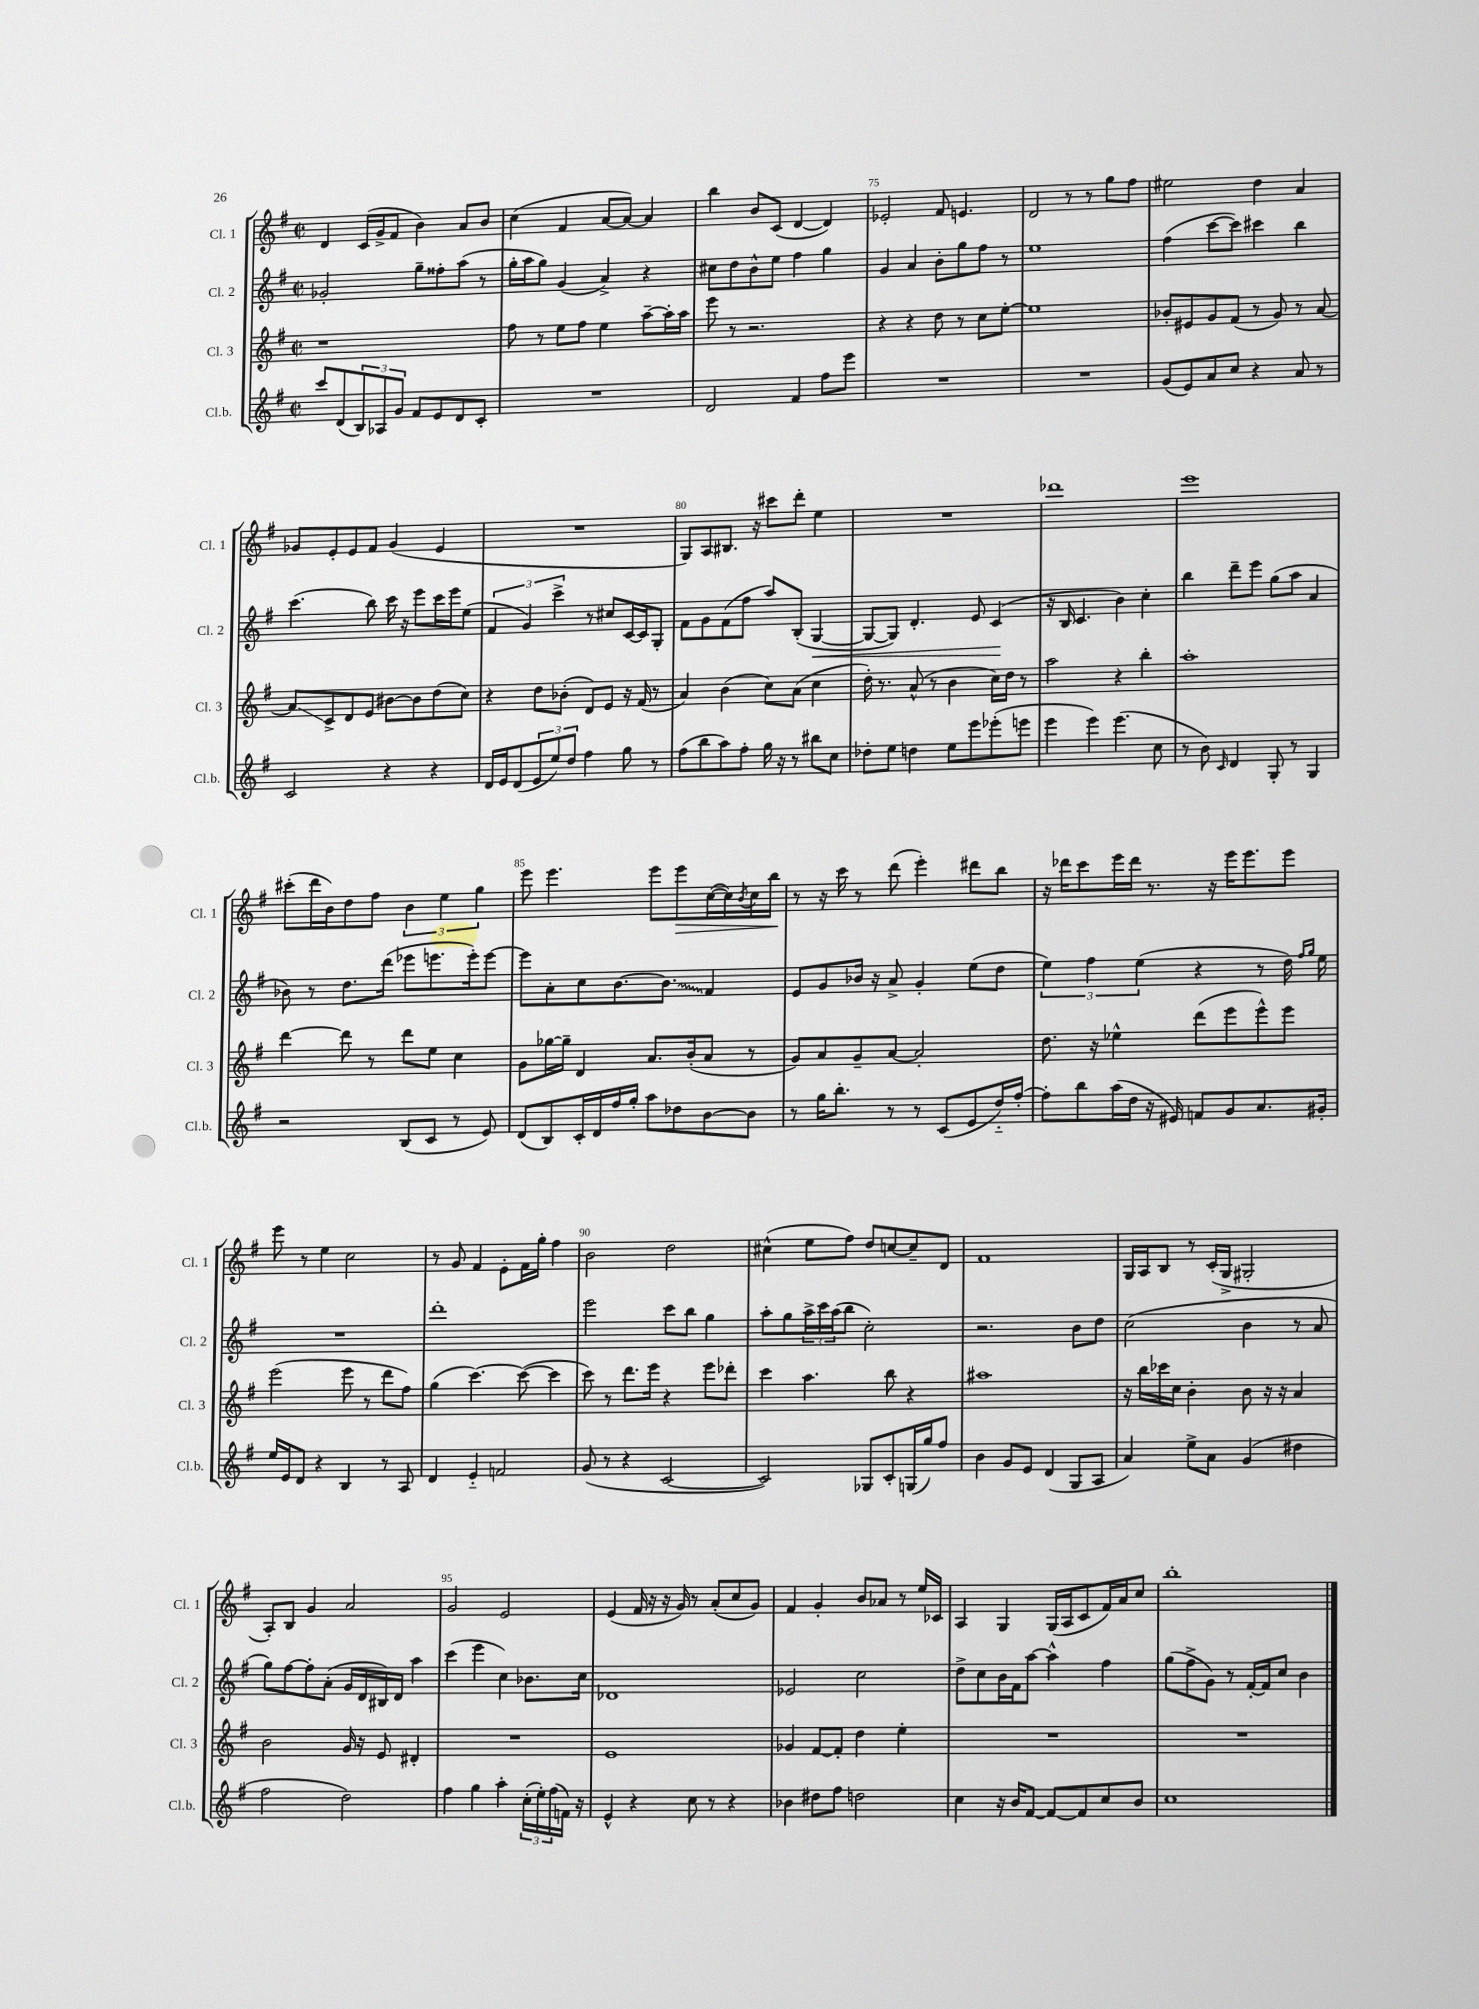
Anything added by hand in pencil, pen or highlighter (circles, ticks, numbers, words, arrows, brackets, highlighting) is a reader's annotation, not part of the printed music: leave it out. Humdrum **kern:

**kern	**kern	**kern	**kern
*staff4	*staff3	*staff2	*staff1
*clefG2	*clefG2	*clefG2	*clefG2
*k[f#]	*k[f#]	*k[f#]	*k[f#]
*M2/2	*M2/2	*M2/2	*M2/2
*met(c|)	*met(c|)	*met(c|)	*met(c|)
8ccc	1r	2g-'	4d
(8d	.	.	.
12B)	.	.	(16c
.	.	.	16g^
12A-	.	.	.
.	.	.	8f#
12g	.	.	.
8f#	.	8gg~	4b)
8e	.	8ff##'	.
8d	.	(8aa	8a
8c'	.	8r	8b
=	=	=	=
1r	8ff#	16gg'	(4cc
.	.	16aa	.
.	8r	8gg)	.
.	8ee	(4g	4f#
.	8ff#	.	.
.	4ee	4a^)	[8a
.	.	.	8a_)
.	[8aa~	4r	4a]
.	16aa']	.	.
.	16aa	.	.
=	=	=	=
2d	8eee	8cc#	4bb
.	8r	8dd	.
.	2.r	8b^^	8b
.	.	8ee	(8c
4f#	.	4ff#	[4d
8ff#	.	4gg	4d])
8eee	.	.	.
=	=	=	=
1r	4r	4g	2e-'
.	4r	4a	.
.	8dd	8b'	8f#
.	8r	8gg	4.e
.	8cc	8ff#	.
.	[8ee'	8r	.
=	=	=	=
1r	1ee]	1ee	2d
.	.	.	8r
.	.	.	8r
.	.	.	8gg
.	.	.	8ff#
=	=	=	=
(8g	8b-'	(4ff#	2ee#
8e)	8e#	.	.
8a	8g	[8ccc	.
8cc	(8f#	8ccc])	.
4r	8r	4ccc#	4dd
.	8g)	.	.
8a	8r	4bb	4a
8r	[8a	.	.
=	=	=	=
2c	8a]	(4.ccc	8g-
.	8c^	.	8e'
.	8d	.	8e
.	8e	8bb)	8f#
4r	[8b#	16ccc	(4g-
.	.	16r	.
.	8b#]	8eee	.
4r	(8dd	16ccc	4e
.	.	16eee	.
.	8cc)	(8ee	.
=	=	=	=
16d	4r	6f#	1r
16e	.	.	.
(8d	.	.	.
.	.	6g)	.
12e	8dd	.	.
12ee)	.	6ccc^	.
.	(8b-'	.	.
12dd	.	.	.
4ff#	8d)	8r	.
.	8e	8cc#	.
8gg	16r	[16c	.
.	(16f#	16c]	.
8r	8r	8G'	.
=	=	=	=
(8ff#	4a)	8f#	8G)
8bb	.	8g	8A
8aa)	(4b	(8f#	8.B#
8ff#'	.	8ff#	.
.	.	.	16r
16gg	8cc)	8aa)	8ccc#
16r	.	.	.
8r	(8a	(8B'	8ddd'
8bb#	4cc	[4G	4ee
8cc	.	.	.
=	=	=	=
8dd-'	16dd')	8G_	1r
.	8.r	.	.
8ee	.	8G])	.
4dd	(8a^^	4.d'	.
.	8r	.	.
8ee	4b	.	.
8eee	.	8e	.
(8eee-'	16cc)	(4c	.
.	16dd	.	.
8eee	8r	.	.
=	=	=	=
4eee	2aa	16r	1ddd-
.	.	16B	.
.	.	4.c	.
4eee)	.	.	.
(4.eee	4r	4b)	.
.	4bb'	4cc'	.
8cc	.	.	.
=	=	=	=
8r	1aa'	4bb	1eee
8b)	.	.	.
16qqc	.	.	.
4d	.	8ddd~	.
.	.	8eee	.
8G'	.	(8gg	.
8r	.	8aa	.
4G	.	4a	.
=	=	=	=
2r	[4ddd	8b-)	(8ccc#'
.	.	8r	16ddd
.	.	.	16b)
.	8ddd]	8.dd	8dd
.	8r	.	8ff#
.	.	(16ddd	.
(8B	8ddd	8eee-	6b
8c	8ee	8.eee	.
.	.	.	6ee
8r	4cc	.	.
.	.	16eee')	.
.	.	.	6gg
8e)	.	[8eee	.
=	=	=	=
(8d	8g	8eee]	8eee
8B)	[16gg-	8a'	4.eee
.	16gg-~]	.	.
16c'	4d	8cc	.
16d	.	.	.
16ff#	.	[8.b	.
16gg'	.	.	.
8aa	8.a	.	8eee
.	.	8.b]	.
8dd-	.	.	8eee
.	(16b'	.	.
[8b	8a	4f#	([16cc
.	.	.	16cc])
.	.	.	8qb
8b]	8r	.	16cc
.	.	.	16bb
=	=	=	=
8r	8g)	8e	8r
16gg	8a	8g	16r
8.bb'	.	.	16ccc
.	8g~	16b-	8r
.	.	16r	.
8r	[8a	8a^	(8ddd
8r	2a']	4g'	4eee')
(8c	.	.	.
8e	.	(8ee	8ddd#
16dd'~)	.	8dd	8bb
[16ff#'	.	.	.
=	=	=	=
8ff#']	8.dd	6ee)	16r
.	.	.	16ddd-
8bb	.	.	8ccc
.	.	6ff#	.
.	16r	.	.
(16aa	4ee-^^	.	16eee
16dd	.	.	16ddd-
.	.	(6ee	.
16r	.	.	8.r
16e#)	.	.	.
8f	(8ddd	4r	.
.	.	.	16r
8g	8eee	.	16eee
.	.	.	8.eee
8.a	8eee^^)	8r	.
.	8eee	16dd)	8eee
.	.	16qqff#	.
.	.	16qqgg	.
16g#'	.	16ee	.
=	=	=	=
16ee	(2eee	1r	8eee
16e	.	.	.
8d	.	.	8r
4r	.	.	4ee
4B	8eee	.	2cc
.	8r	.	.
8r	8ddd	.	.
8A	8ff#)	.	.
=	=	=	=
4d	(4gg	1ddd'	8r
.	.	.	8g
4e'~	[4.ccc)	.	4f#
2f	.	.	8e'
.	(8ccc_	.	16f#
.	.	.	16gg'
.	4ccc]	.	4ff#
=	=	=	=
(8g	8ccc)	2eee	2b
8r	8r	.	.
4r	8.ddd	.	.
.	16eee	.	.
[2c	4r	8ccc	2dd
.	.	8bb	.
.	8eee	4gg	.
.	8ddd-'	.	.
=	=	=	=
2c])	4ccc	8aa'	(4cc#^^
.	.	8gg	.
.	4.aa	24aa^	8ee
.	.	24ccc	.
.	.	(24aa	.
.	.	8bb	8ff#)
8G-	.	2cc')	8dd
8c'	8bb	.	[8cc
(16G	4r	.	8cc~]
16gg)	.	.	.
8ff#	.	.	8d
=	=	=	=
4b	1aa#	2.r	1f#
8g	.	.	.
8e	.	.	.
(4d	.	.	.
8G	.	8b	.
8A	.	8dd	.
=	=	=	=
4a)	16r	(2cc	16G
.	16bb	.	16A
.	16ccc-	.	8B
.	16cc	.	.
8ee^	4b'	.	8r
8a	.	.	(16c'
.	.	.	16G^
(4g	8b	4b	2G#'
.	16r	.	.
.	16r	.	.
4dd#	4a	8r	.
.	.	8a	.
=	=	=	=
2ff#	2b	8gg)	8A')
.	.	[8ff#	8B
.	.	8ff#']	4g
.	.	(8a'	.
2dd)	16g	16g	2a
.	16r	16d	.
.	8e	16B#)	.
.	.	16d	.
.	4d#'	4aa	.
=	=	=	=
4ff#	1r	(4ccc	2g
4gg	.	4eee	.
4aa'	.	4cc)	2e
(24cc'	.	8.b-	.
24ee')	.	.	.
(24ff#	.	.	.
16f)	.	.	.
16r	.	16cc	.
=	=	=	=
4e^^	1e	1d-	(4e
4r	.	.	16f#
.	.	.	16r
.	.	.	16r
.	.	.	16g)
8cc	.	.	8r
8r	.	.	(8a'
4r	.	.	8cc
.	.	.	8g)
=	=	=	=
4b-	4g-	2e-	4f#
8dd#	[8f#	.	4g'
8ff#	8f#']	.	.
2dd	4dd	2cc	8b
.	.	.	8a-
.	4ee'	.	8r
.	.	.	16ee
.	.	.	16c-
=	=	=	=
4cc	1r	8dd^	4A
.	.	8cc	.
16r	.	16b	4G
16b	.	16f#	.
[8f#	.	[8aa	.
8f#_	.	4aa^^]	(16G
.	.	.	16A
8f#]	.	.	8c
8cc	.	4ff#	16f#)
.	.	.	16a
8b	.	.	8cc
=	=	=	=
1cc	1r	(8gg	1bb'
.	.	8ff#^	.
.	.	8g)	.
.	.	8r	.
.	.	[16f#'	.
.	.	16f#]	.
.	.	8cc	.
.	.	4b	.
==	==	==	==
*-	*-	*-	*-
